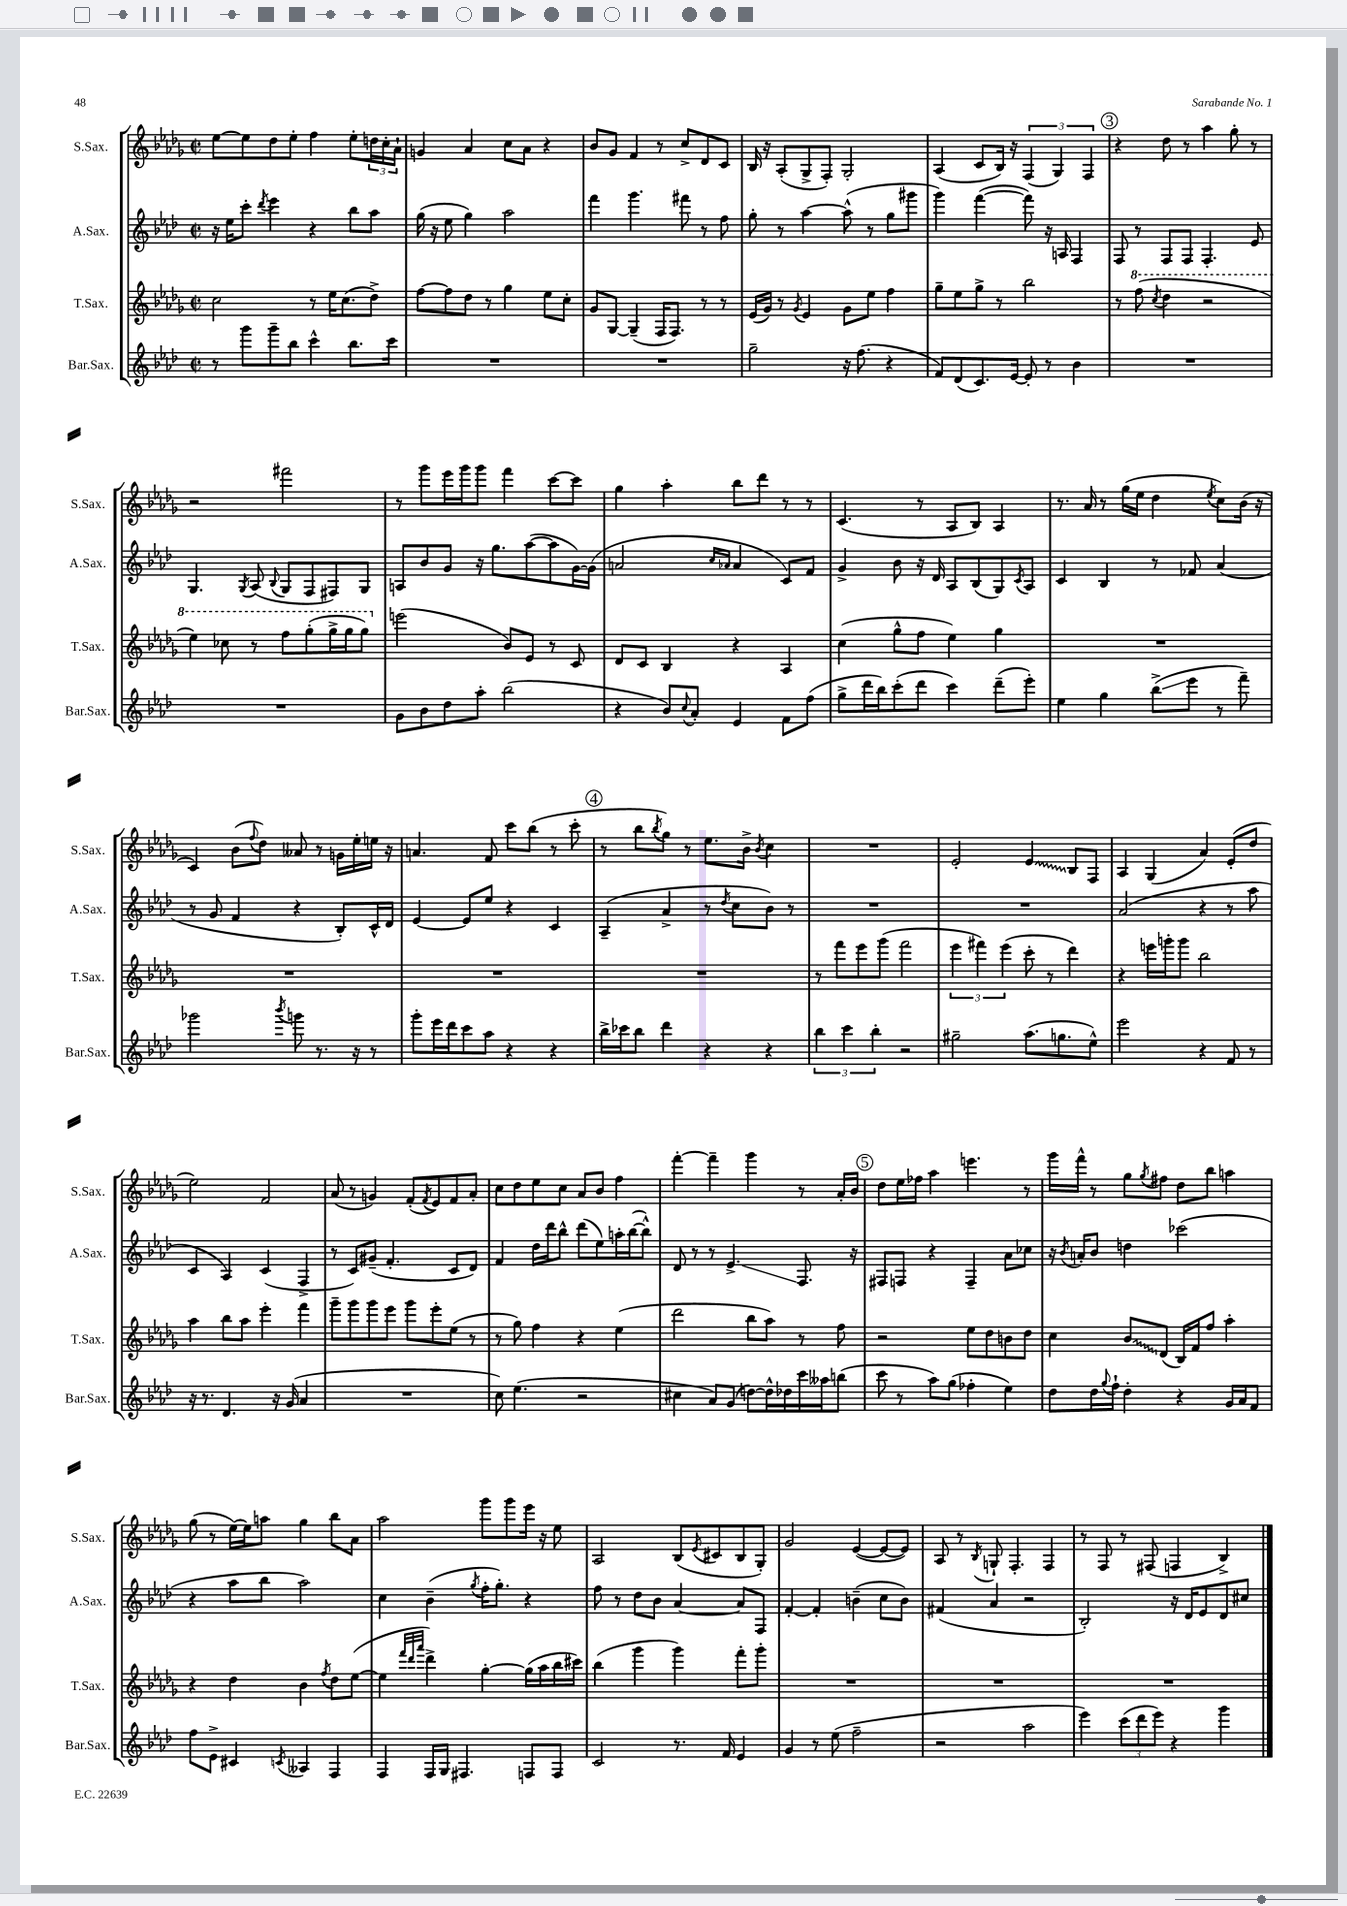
<<
\new StaffGroup <<
\new Staff = "s0" \with { instrumentName = "S.Sax." shortInstrumentName = "S.Sax." } {
    \clef treble \key des \major \defaultTimeSignature \time 2/2
    ees''8~ ees''8 des''8 ees''8-. f''4 ees''8-. \tuplet 3/2 { d''16 c''16-. aes'16-! } |
    g'4 aes'4 c''8 aes'8 r4 |
    bes'8 ges'8 f'4 r8 c''8-> des'8 c'8 |
    bes16 r16 aes8-.( ges8-> f8-.) ges2-. |
    aes4( c'8 bes16) r16 \tuplet 3/2 { f4( ges4) f4 } |
    \mark \markup { \circle "3" } r4 des''8 r8 aes''4 ges''8-. r8 |
    r2 fis'''2 |
    r8 ges'''8 ees'''16 ges'''16 ges'''8 f'''4 c'''8~ c'''8 |
    ges''4 aes''4-. bes''8 des'''8 r8 r8 |
    c'4.( r8 aes8 bes8) aes4 |
    r8. aes'16 r8 ges''16( ees''16 des''4 \acciaccatura { ees''8 } c''8) bes'16( r16 |
    c'4) bes'8( \appoggiatura { f''8 } des''8) aeses'8 r8 g'16 ees''16-. e''16 r16 |
    a'4. f'8 c'''8 bes''8( r8 c'''8-. |
    \mark \markup { \circle "4" } r8 bes''8 \acciaccatura { bes''8 } ges''8) r8 ees''8. bes'16-> \acciaccatura { bes'8 } c''4 |
    R1 |
    ees'2-. \once \override Glissando.style = #'zigzag ees'4\glissando bes8 f8 |
    aes4 ges4( aes'4) ees'8-.( des''8 |
    ees''2) f'2 |
    aes'8( r8 g'4) f'8-.( \acciaccatura { f'8 } ees'8) f'8 aes'8-. |
    c''8 des''8 ees''8 c''8 aes'8 bes'8 f''4 |
    f'''4~-. f'''4-- ges'''4 r8 aes'16-. bes'16 |
    \mark \markup { \circle "5" } des''8 ees''16 fes''16 aes''4 e'''4. r8 |
    ges'''16 f'''16-^ r8 ges''8 \acciaccatura { ges''8 } fis''8 des''8 bes''8 a''4 |
    ges''8( r8 ees''16~) ees''16 a''8 ges''4 bes''8 aes'8 |
    aes''2 ges'''8 ges'''8 ees'''16 r16 ees''8 |
    aes2 bes8( \acciaccatura { ees'8 } cis'8 bes8 ges8-.) |
    ges'2 ees'4~( ees'8~ ees'8) |
    aes8 r8 \acciaccatura { bes8 } g8-! f4.-. f4 |
    r8 f8 r8 fis8( f4 bes4->) \bar "|." |
}
\new Staff = "s1" \with { instrumentName = "A.Sax." shortInstrumentName = "A.Sax." } {
    \clef treble \key aes \major \defaultTimeSignature \time 2/2
    r16 ees''16 c'''8-. \acciaccatura { des'''8 } ees'''4 r4 bes''8 aes''8 |
    g''16( r16 ees''8 g''4) aes''2 |
    f'''4 g'''4. fis'''8 r8 f''8 |
    g''8-. r8 aes''4~ aes''8-^( r8 g''8 gis'''8 |
    g'''4) f'''4~( f'''8) r16 a16 f4 |
    \mark \markup { \circle "3" } f8 r8 f8 f8 f4.-. ees'8 |
    g4. \acciaccatura { g8 } aes8( \appoggiatura { bes8 } g8 f8 fis8) g8 |
    a8 bes'8 g'8 r16 g''8. aes''8~( aes''8 g'16~) g'16( |
    a'2 \grace { c''16 aes'16 } aes'4 c'8) f'8 |
    g'4-> bes'8 r16 des'16 aes8 bes8( g8) \acciaccatura { c'8 } aes8 |
    c'4 bes4 r8 fes'8 aes'4( |
    r8 g'8 f'4 r4 bes8-.) c'16-^ des'16 |
    ees'4~ ees'8 ees''8 r4 c'4 |
    \mark \markup { \circle "4" } aes4--( aes'4-> r8 \acciaccatura { des''8 } c''8 bes'8) r8 |
    R1 |
    R1 |
    aes'2( r4 r8 aes''8 |
    c'4 aes4) c'4( f4-> |
    r8 c'8) gis'8--( f'4.-. c'8 des'8) |
    f'4 des''16 des'''16 bes''8-^ des'''8( ees''8) a''16-. bes''16~( bes''8-^) |
    des'8 r8 r8 ees'4.->\glissando f8. r16 |
    \mark \markup { \circle "5" } fis8 f8 r4 f4-- aes'8 ces''8 |
    r16 \acciaccatura { bes'8 } a'16-. bes'8 d''4 ces'''2( |
    r4 aes''8 bes''8 aes''2) |
    c''4 bes'4--( \acciaccatura { g''8 } f''16-. g''8.-.) r4 |
    f''8 r8 des''8 bes'8 aes'4~ aes'8 f8 |
    f'4~-. f'4-. b'4--( c''8 b'8) |
    fis'4( aes'4 r2 |
    bes2-.) r16 des'16 ees'8 des'8 cis''8 \bar "|." |
}
\new Staff = "s2" \with { instrumentName = "T.Sax." shortInstrumentName = "T.Sax." } {
    \clef treble \key des \major \defaultTimeSignature \time 2/2
    c''2 r8 ees''16 c''8.( des''8->) |
    f''8~ f''8 des''8 r8 ges''4 ees''8 c''8-. |
    ges'8 ges8~ ges4--( f16 f8.) r8 r8 |
    ees'16( ges'16) r8 \acciaccatura { ges'8 } ees'4 ges'8 ees''8 f''4 |
    ges''8-- ees''8 ges''8-> r8 bes''2 |
    \mark \markup { \circle "3" } r8 \ottava #1 f'''8( \acciaccatura { c'''8 } des'''4 r2 |
    ees'''4) ces'''8 r8 f'''8 ges'''8-.( ges'''16-> ges'''16 ges'''8) \ottava #0 |
    e'''2( bes'8) ees'8 r8 c'8 |
    des'8 c'8 bes4 r4 aes4 |
    c''4( ges''8-^ f''8 ees''4) ges''4 |
    R1 |
    R1 |
    R1 |
    \mark \markup { \circle "4" } R1 |
    r8 f'''8 ees'''8 ges'''8( f'''2 |
    \tuplet 3/2 { ees'''4 fis'''4) ees'''4( } c'''8-. r8 des'''4) |
    r4 e'''16 g'''16-. g'''8 bes''2 |
    aes''4 bes''8 aes''8 ees'''4-. f'''4 |
    ges'''8-- ges'''8 ges'''8 ees'''8 ges'''8 ees'''8-. ees''8( r8 |
    r8 ges''8) f''4 r4 ees''4( |
    des'''2 bes''8 aes''8) r8 f''8 |
    \mark \markup { \circle "5" } r2 ees''8 des''8 b'8 des''8 |
    c''4 \once \override Glissando.style = #'zigzag bes'8\glissando des'8( bes16) f'16 f''8 aes''4-. |
    r4 des''4 bes'4 \acciaccatura { f''8 } des''8 ees''8~( |
    ees''4 \grace { f'''32 des'''32 aes'''32 } des'''4->) ges''4~-. ges''16( aes''16 bes''16 cis'''16) |
    bes''4( ges'''4 ges'''4) f'''8-. ges'''8-. |
    R1 |
    R1 |
    R1 \bar "|." |
}
\new Staff = "s3" \with { instrumentName = "Bar.Sax." shortInstrumentName = "Bar.Sax." } {
    \clef treble \key aes \major \defaultTimeSignature \time 2/2
    r8 g'''8 g'''8-- bes''8 c'''4-^ bes''8. c'''16 |
    R1 |
    R1 |
    g''2-- r16 f''8.( r4 |
    f'8) des'8( c'8.) ees'16~ ees'8-. r8 bes'4 |
    \mark \markup { \circle "3" } R1 |
    R1 |
    g'8 bes'8 des''8 aes''8-. bes''2( |
    r4 bes'8) \appoggiatura { c''8 } aes'8-. ees'4 f'8 f''8( |
    g''8-> des'''16 bes''16) c'''8-.( des'''8 c'''4) des'''8--( ees'''8-.) |
    ees''4 g''4 bes''8->\glissando( ees'''8 r8 f'''8--) |
    ges'''2 \acciaccatura { bes'''8 } g'''8 r8. r16 r8 |
    g'''8-. ees'''16 des'''16 c'''8 aes''8 r4 r4 |
    \mark \markup { \circle "4" } bes''16-> ces'''16 bes''8 des'''4 r4 r4 |
    \tuplet 3/2 { bes''4 c'''4 bes''4-. } r2 |
    gis''2-- aes''8.( g''8. ees''8-^) |
    ees'''2 r4 f'8 r8 |
    r16 r8. des'4. r16 g'16( aes'4 |
    R1 |
    c''8) ees''4.( r2 |
    cis''4 aes'8) g'8( d''8~) d''16-^ des''16 c'''16 aeses''16 b''8( |
    \mark \markup { \circle "5" } c'''8 r8 aes''8) g''8( fes''4-. ees''4) |
    des''8 des''16 \appoggiatura { g''8 } f''16-! des''4-. r4 g'16 aes'16 f'8 |
    f''8 ees'8-> cis'4 \acciaccatura { c'8 } aeses4 f4 |
    f4 f16 g16 fis4. f8 f8 |
    c'2 r8. f'16 ees'4 |
    g'4 r8 ees''8( f''2-- |
    r2 aes''2 |
    ees'''4) \tuplet 3/2 { c'''8( des'''8 ees'''8) } r4 g'''4 \bar "|." |
}
>>
>>
\layout { \context { \Score \remove "Bar_number_engraver" } }
